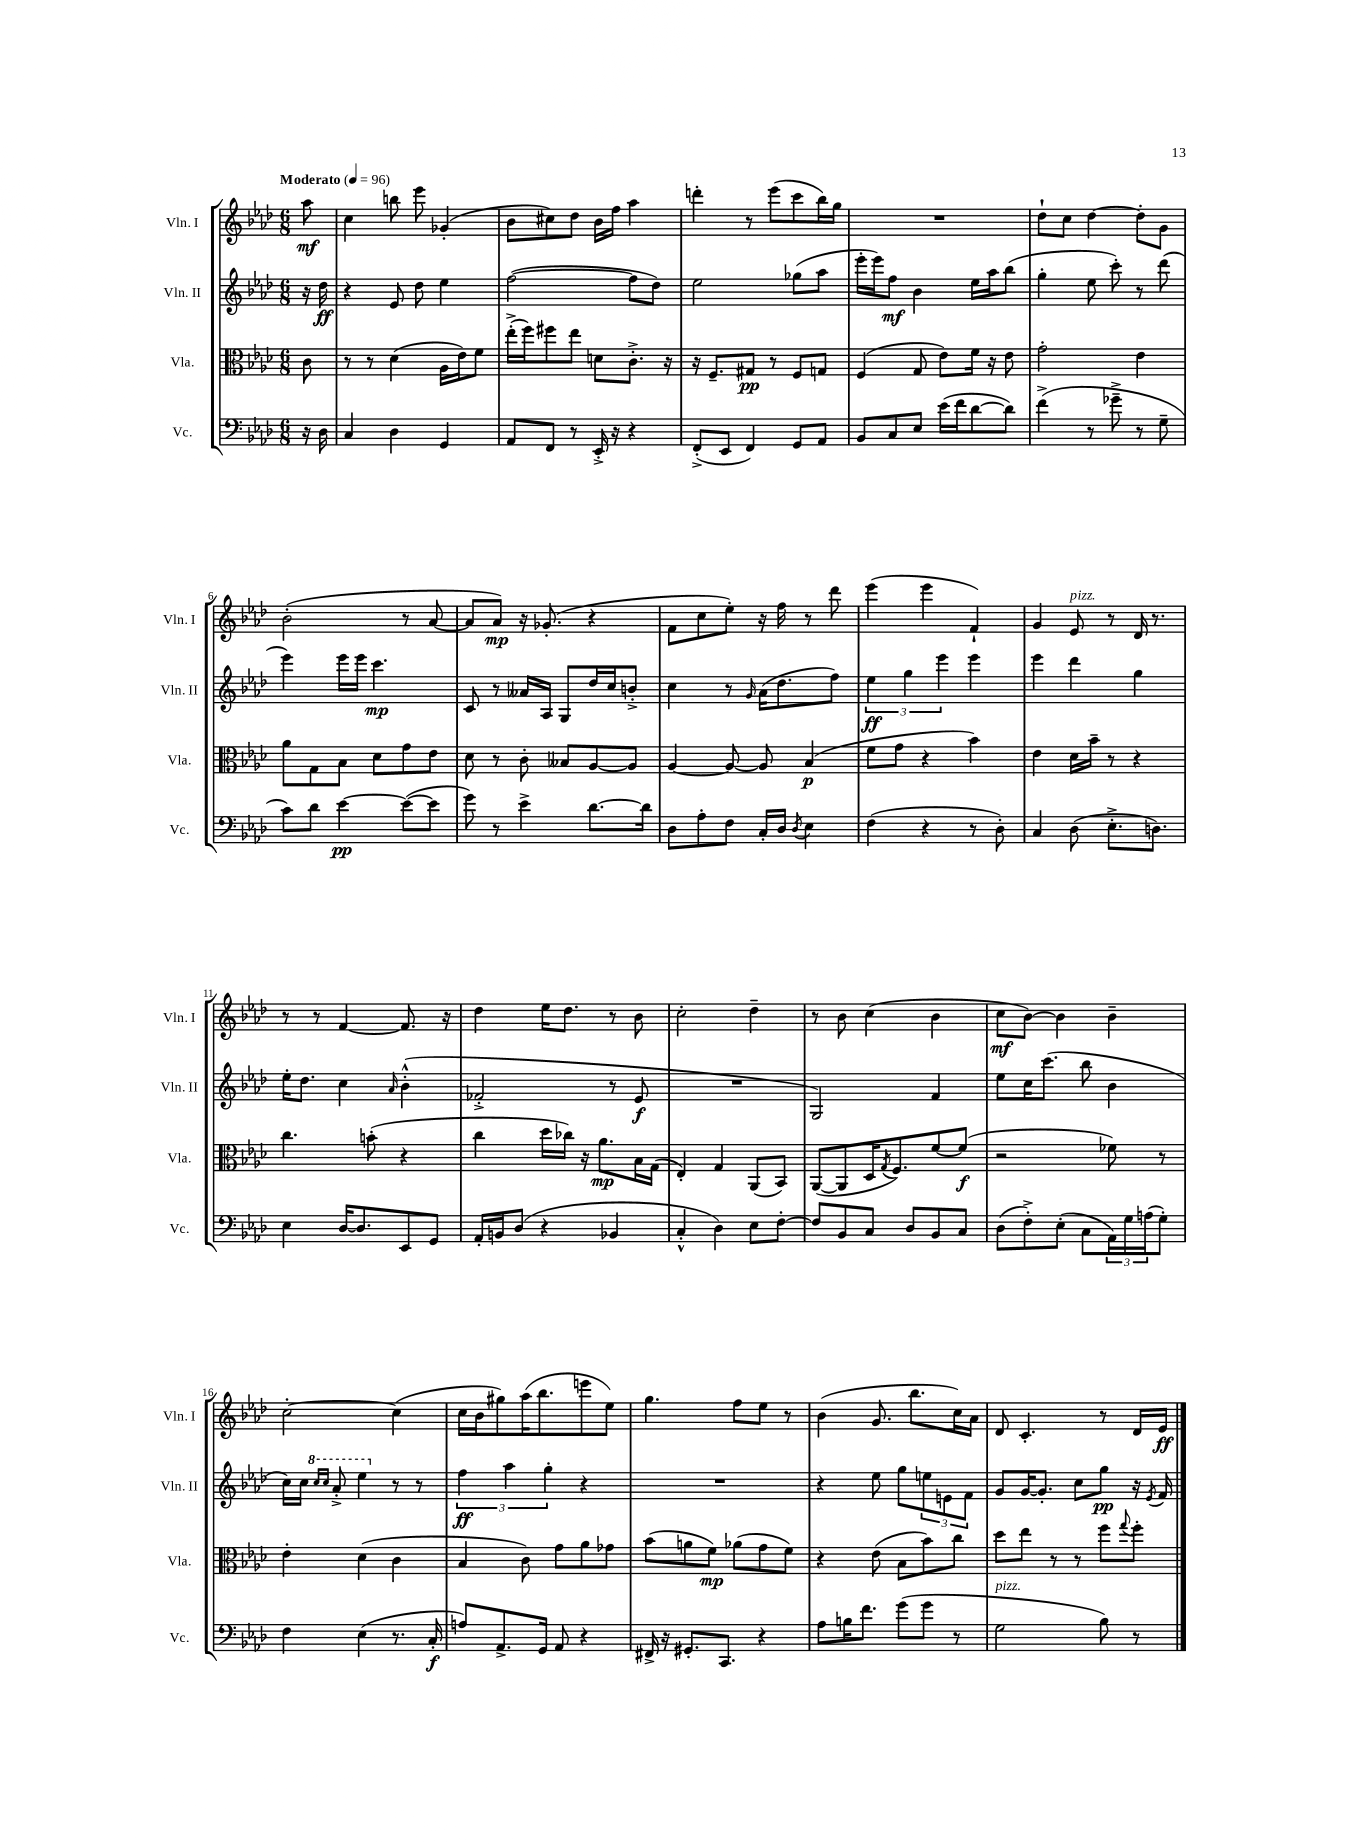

**kern	**kern	**kern	**kern
*staff4	*staff3	*staff2	*staff1
*clefF4	*clefC3	*clefG2	*clefG2
*k[b-e-a-d-]	*k[b-e-a-d-]	*k[b-e-a-d-]	*k[b-e-a-d-]
*M6/8	*M6/8	*M6/8	*M6/8
*MM96	*MM96	*MM96	*MM96
16r	8c	16r	8aa-
16D-	.	16dd-	.
=	=	=	=
4C	8r	4r	4cc
.	8r	.	.
4D-	(4d-	8e-	8bb
.	.	8dd-	8eee-
4GG	16A-	4ee-	(4g-'
.	16e-)	.	.
.	8f	.	.
=	=	=	=
8AA-	(16ee-'^	([2ff	8b-
.	16ff)	.	.
8FF	8ff#	.	8cc#)
8r	8ee-	.	8dd-
16EE-'^	8d	.	16b-
16r	.	.	16ff
4r	8.c'^	8ff]	4aa-
.	.	8dd-)	.
.	16r	.	.
=	=	=	=
(8FF'^	16r	2ee-	4ddd'
.	8.F~	.	.
8EE-	.	.	.
4FF)	8G#	.	8r
.	8r	.	(8eee-
8GG	8F	(8gg-	8ccc
8AA-	8G	8aa-	16bb-)
.	.	.	16gg
=	=	=	=
8BB-	(4F	16eee-'	2.r
.	.	16eee-)	.
8C	.	8ff	.
8E-	8G	4b-	.
(16e-	8e-)	.	.
16f	.	.	.
[8d-	16f	16ee-	.
.	16r	16aa-	.
8d-])	8e-	(8bb-	.
=	=	=	=
(4f^	2g'	4gg'	8dd-`
.	.	.	8cc
8r	.	8ee-	[4dd-
8g-~^	.	8ccc')	.
8r	4e-	8r	8dd-']
8G~	.	(8ddd-	8g
=	=	=	=
8c)	8a-	4eee-)	(2b-'
8d-	8G	.	.
[4e-	8B-	16eee-	.
.	.	16eee-	.
.	8d-	4.ccc	.
(8e-_	8g	.	8r
8e-]	8e-	.	[8a-
=	=	=	=
8g)	8d-	8c	8a-]
8r	8r	8r	8a-)
4e-^	8c'	16a--	16r
.	.	16A-	(8.g-'
.	8B--	8G	.
[8.d-	[8A-	16dd-	4r
.	.	16cc	.
.	8A-]	8b'^	.
16d-]	.	.	.
=	=	=	=
8D-	[4A-	4cc	8f
8A-'	.	.	8cc
8F	8A-_	8r	8ee-')
.	.	16qqg	.
16C'	8A-]	(16a-	16r
16D-	.	8.dd-	16ff
8qD-	.	.	.
4E-	(4B-	.	8r
.	.	8ff)	8ddd-
=	=	=	=
(4F	8f	6ee-	(4eee-
.	8g	.	.
.	.	6gg	.
4r	4r	.	4eee-
.	.	6eee-	.
8r	4b-)	4eee-	4f`)
8D-')	.	.	.
=	=	=	=
4C	4e-	4eee-	4g
(8D-	16d-	4ddd-	8e-
.	16b-~	.	.
8.E-'^	8r	.	8r
.	4r	4gg	16d-
8.D)	.	.	8.r
=	=	=	=
4E-	4.cc	16ee-'	8r
.	.	8.dd-	.
.	.	.	8r
[16D-	.	4cc	[4f
8.D-]	.	.	.
.	(8b'	.	.
.	.	16qqa-	.
8EE-	4r	(4b-'^^	8.f]
8GG	.	.	.
.	.	.	16r
=	=	=	=
16AA-'	4cc	2f-'^	4dd-
16BB	.	.	.
(8D-	.	.	.
4r	16dd-	.	16ee-
.	16cc-)	.	8.dd-
.	16r	.	.
.	8.a-	.	.
4BB-	.	8r	8r
.	16B-	8e-	8b-
.	(16G	.	.
=	=	=	=
4C'^^	4E-')	2.r	2cc'
4D-)	4G	.	.
8E-	(8AA-	.	4dd-~
[8F'	8BB-)	.	.
=	=	=	=
8F]	([8AA-	2G)	8r
8BB-	8AA-]	.	8b-
8C	16D-	.	(4cc
.	8qG	.	.
.	8.F)	.	.
8D-	.	.	.
8BB-	[8f	4f	4b-
8C	(8f]	.	.
=	=	=	=
(8D-	2r	8ee-	8cc
8F'^)	.	16cc	[8b-)
.	.	(8.ccc	.
(8E-'	.	.	4b-]
8C	.	8bb-	.
24AA-)	8f-)	4b-	4b-~
24G	.	.	.
(24A	.	.	.
8G')	8r	.	.
=	=	=	=
4F	4e-'	16cc)	[2cc'
.	.	16cc	.
.	.	16qqccc	.
.	.	16qqccc	.
.	.	8aa-'^	.
(4E-	(4d-	4eee-	.
8.r	4c	8r	(4cc]
.	.	8r	.
16C'	.	.	.
=	=	=	=
8A)	4B-	6ff	16cc
.	.	.	16b-
8.AA-^	.	.	8gg#)
.	.	6aa-	.
.	8c)	.	(16aa-
16GG	.	.	8.bb-
.	.	6gg'	.
8AA-	8g	.	.
4r	8a-	4r	8eee
.	8g-	.	8ee-)
=	=	=	=
16FF#^	(8b-	2.r	4.gg
16r	.	.	.
8.GG#'	8a	.	.
.	8f)	.	.
8.CC	.	.	.
.	(8a-	.	8ff
4r	8g	.	8ee-
.	8f)	.	8r
=	=	=	=
8A-	4r	4r	(4b-
16B	.	.	.
8.f	.	.	.
.	(8e-	8ee-	8.g
(8g	8B-	8gg	.
.	.	.	8.bb-
8g	8b-)	12ee	.
.	.	12e	.
8r	8cc	.	16cc)
.	.	12f	.
.	.	.	16a-
=	=	=	=
2G	8dd-	8g	8d-
.	8ee-	[16g	4.c'
.	.	8.g']	.
.	8r	.	.
.	8r	8cc	.
8B-)	8ff	8gg	8r
.	8qqgg	.	.
8r	8ff'	16r	16d-
.	.	8qe-	.
.	.	16f	16e-
==	==	==	==
*-	*-	*-	*-
